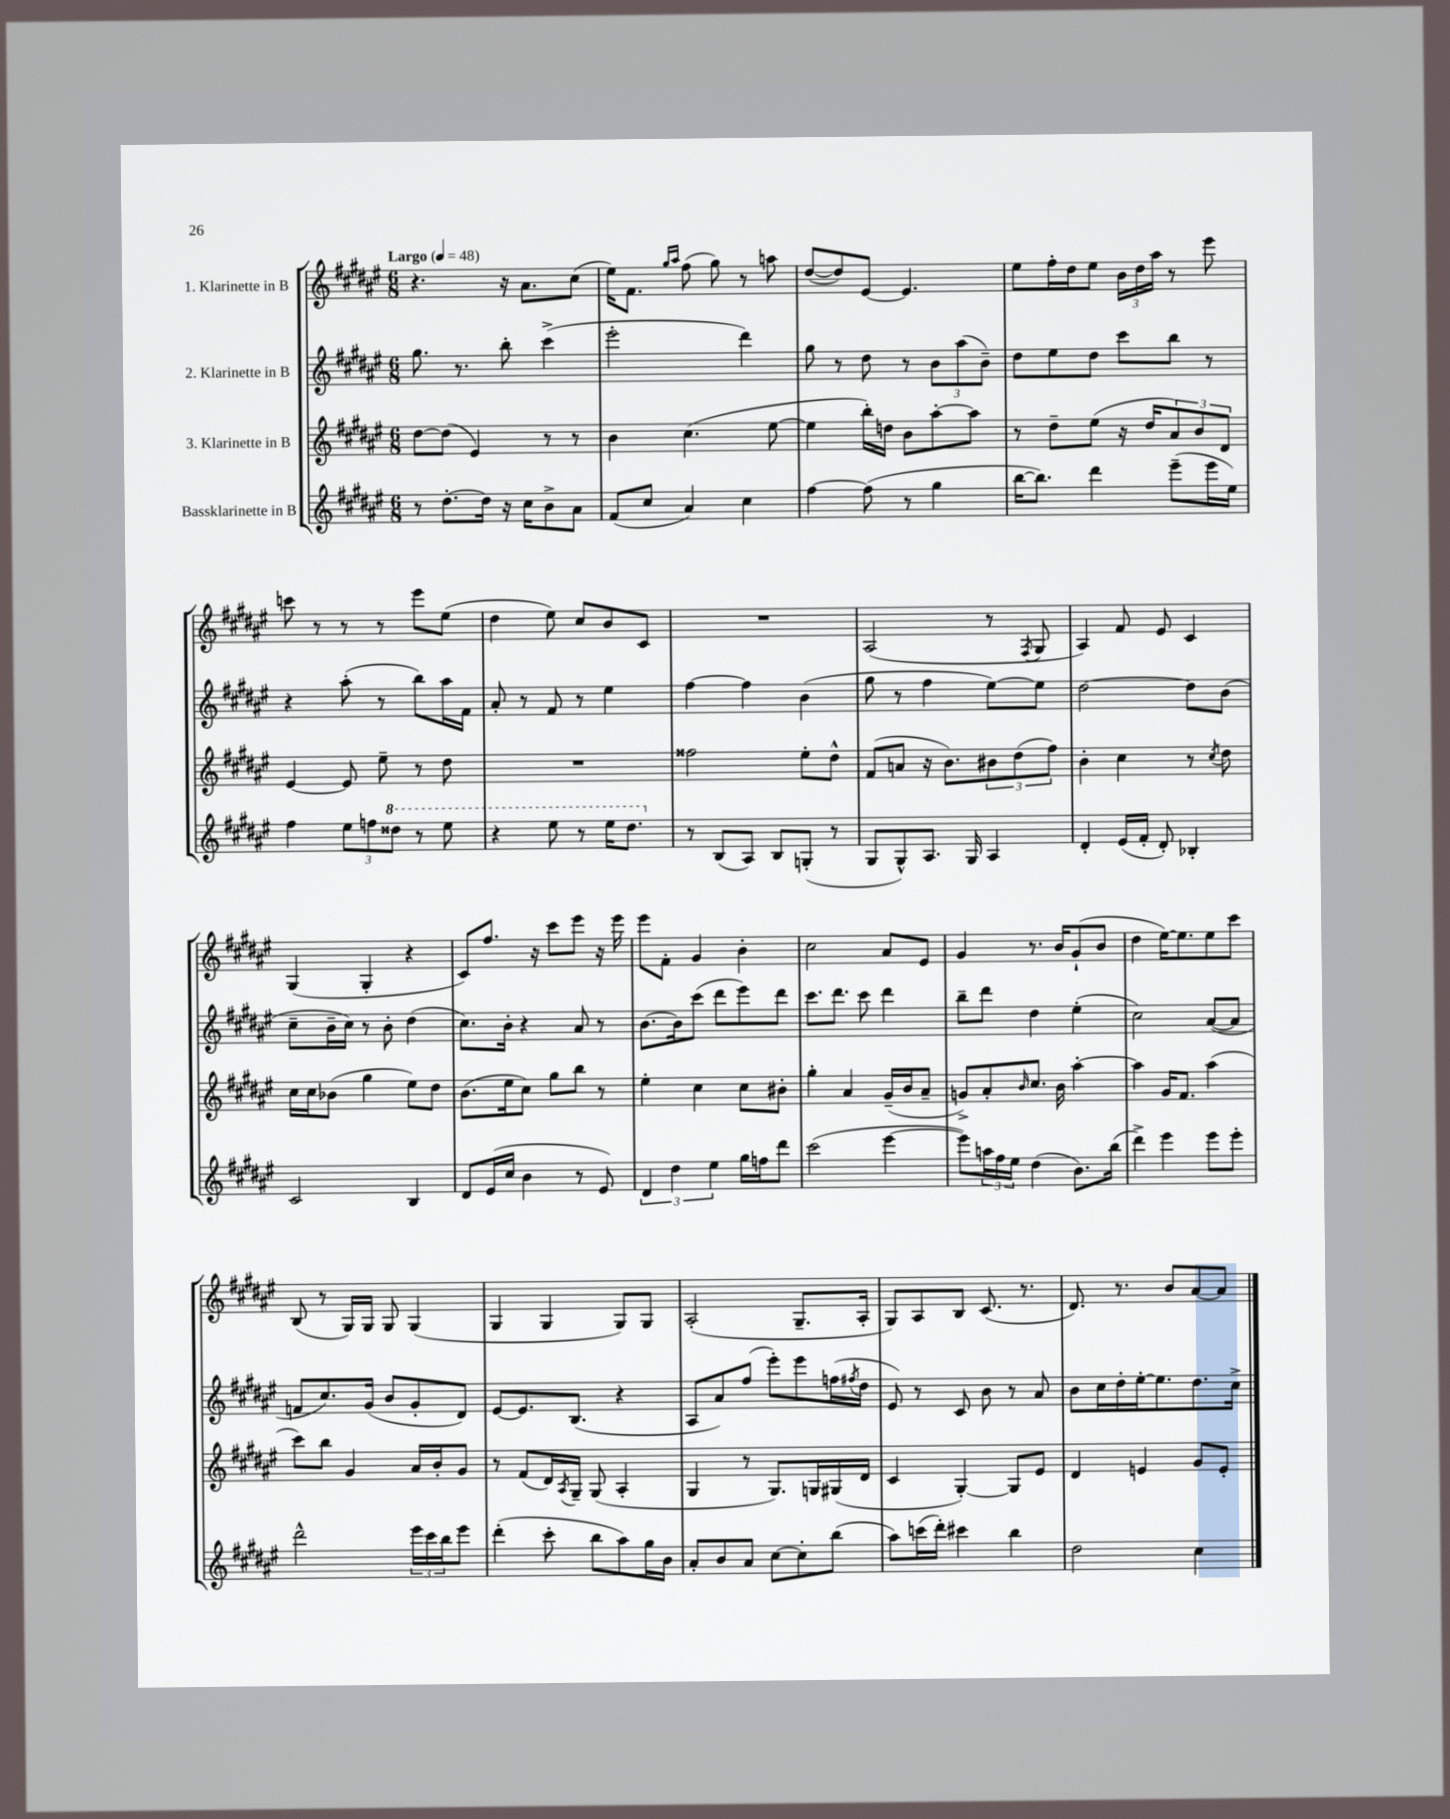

**kern	**kern	**kern	**kern
*staff4	*staff3	*staff2	*staff1
*clefG2	*clefG2	*clefG2	*clefG2
*k[f#c#g#d#a#e#]	*k[f#c#g#d#a#e#]	*k[f#c#g#d#a#e#]	*k[f#c#g#d#a#e#]
*M6/8	*M6/8	*M6/8	*M6/8
*MM48	*MM48	*MM48	*MM48
8r	[8dd#	8.gg#	4.r
[8.dd#'	(8dd#]	.	.
.	.	8.r	.
.	4e#)	.	.
16dd#]	.	.	.
16r	.	8bb'	16r
16cc#	.	.	8.a#
8b^	8r	(4ccc#^	.
8a#	8r	.	(8cc#
=	=	=	=
(8f#	4b	2eee#'	16ee#)
.	.	.	8.f#
8cc#	.	.	.
.	.	.	16qqgg#
.	.	.	16qqaa#
4a#)	(4.cc#	.	(8ff#
.	.	.	8gg#)
4cc#	.	4ddd#)	8r
.	[8ee#	.	8aa
=	=	=	=
[4ff#	4ee#]	8gg#	([8dd#
.	.	8r	8dd#])
(8ff#]	16bb')	8dd#	[8e#
.	16dd	.	.
8r	8b	8r	4.e#]
4gg#	[8aa#'	12b	.
.	.	(12aa#	.
.	8aa#]	.	.
.	.	12b~)	.
=	=	=	=
[16bb	8r	8dd#	8ee#
8.bb])	.	.	.
.	8dd#~	8ee#	16ff#'
.	.	.	16dd#
4ddd#	(8ee#	8dd#	8ee#
.	16r	8ccc#	24b
.	.	.	24dd#
.	16dd#	.	.
.	.	.	24aa#
(8eee#~	12a#)	8bb	8r
.	12b	.	.
16eee#	.	8r	8eee#
.	12d#	.	.
16ee#)	.	.	.
=	=	=	=
4ff#	[4e#	4r	8ccc
.	.	.	8r
12ee#	8e#]	(8aa#'	8r
12ff	.	.	.
.	8ee#~	8r	8r
12ddd##	.	.	.
8r	8r	8bb)	8eee#
8eee#	8dd#	16aa#	(8ee#
.	.	16f#	.
=	=	=	=
4r	2.r	8a#'	4dd#
.	.	8r	.
8eee#	.	8f#	8ee#)
8r	.	8r	8cc#
16eee#	.	4ee#	8b
8.ddd#	.	.	.
.	.	.	8c#
=	=	=	=
8r	2ff##	[4ff#	2.r
(8B	.	.	.
8A#)	.	4ff#]	.
8B	.	.	.
(8G'	8ee#'	(4b	.
8r	8dd#^^	.	.
=	=	=	=
8G#	(8f#	8gg#	(2A#
8G#^^)	8a	8r	.
8.A#	16r	4ff#	.
.	8.b)	.	.
16G#	.	.	.
4A#	12b#	[8ee#)	8r
.	(12dd#	.	.
.	.	.	8qF#
.	.	8ee#]	8G#
.	12ff#)	.	.
=	=	=	=
4d#'	4b'	[2dd#	4A#)
(16e#	4cc#	.	8f#
16f#'	.	.	.
8d#')	.	.	8e#
4B-'	8r	8dd#]	4c#
.	8qcc#	.	.
.	8dd#	(8b	.
=	=	=	=
2c#	16cc#	8cc#~	(4G#
.	16cc#	.	.
.	(8b-	16b~	.
.	.	16cc#)	.
.	4gg#	8r	4G#'
.	.	8b'	.
4B	8ee#)	(4dd#	4r
.	8dd#	.	.
=	=	=	=
8d#	(8.b	8.cc#)	8c#)
(16e#	.	.	8.ff#
16cc#	16ee#	16b'	.
4b	8cc#)	4r	.
.	.	.	16r
.	8gg#	.	8ccc#
8r	8bb	8a#	8eee#
8e#)	8r	8r	16r
.	.	.	16eee#
=	=	=	=
6d#	4ee#'	[8.b	8eee#
.	.	.	8f#'
6dd#	.	.	.
.	.	16b]	.
.	4cc#	(8ccc#	4g#
6ee#	.	.	.
.	.	8ddd#	.
16gg#	8cc#	8eee#)	4b'
16ff	.	.	.
8ddd#	8b#'	8ddd#	.
=	=	=	=
(2ccc#	4gg#'	8.ccc#	2cc#
.	.	8.ddd#	.
.	4a#	.	.
.	.	8ccc#	.
[4eee#	(16g#~	4ddd#	8a#
.	16b	.	.
.	8a#~	.	8e#
=	=	=	=
8eee#])	8g^)	8bb~	4g#
24aa	8a#'	8ddd#	.
24ff#	.	.	.
24ee#	.	.	.
.	16qqb	.	.
(4dd#	8.cc#	4dd#	8.r
.	16b	.	16b
8.b)	[4aa#'	(4ee#'	(8g#`
.	.	.	8b
(16bb	.	.	.
=	=	=	=
4ddd#^)	4aa#]	2cc#)	4dd#
4eee#	16g#	.	[16ee#)
.	8.f#	.	8.ee#]
8eee#	(4aa#	([8a#	8ee#
8eee#'	.	8a#]	8ccc#
=	=	=	=
2ddd#^^	8ccc#)	8f	(8B
.	8bb	8.cc#)	8r
.	4g#	.	16G#)
.	.	(16g#	16G#
.	.	8b	8G#
24eee#	16a#	8g#'	(4G#
24ccc#	.	.	.
.	16b'	.	.
24bb	.	.	.
8eee#	8g#	8d#)	.
=	=	=	=
(4ddd#'	8r	[8e#	4G#
.	(8f#	8.e#]	.
8ccc#'	16d#)	.	4G#
.	8qA#	.	.
.	16G#~	(8.B	.
8bb	(8G#	.	.
8aa#)	4A#'	4r	8G#)
16gg#	.	.	8G#
16b	.	.	.
=	=	=	=
8a#'	4G#	8A#	(2A#'
8b	.	8a#)	.
8a#	8r	(8ff#	.
[8cc#	8.G#)	8eee#')	.
8cc#']	.	8eee#	8.G#~
.	16G	.	.
(8bb	(16G#	(16ff	.
.	.	8qff#	.
.	16d#	16dd#	16A#'
=	=	=	=
8aa#)	4c#	8e#)	8G#)
(16ccc	.	8r	8A#
16ddd#')	.	.	.
4ccc#	[4G#')	8c#	8B
.	.	8b	(8.c#
4bb	8G#]	8r	.
.	.	.	8.r
.	8e#	8a#	.
=	=	=	=
2dd#	4d#	8b	8.d#)
.	.	16cc#	.
.	.	16dd#'	8.r
.	4e	[16ee#'	.
.	.	8.ee#]	.
.	.	.	8b
4cc#	8g#	8.dd#	[8a#
.	8e'	.	8a#]
.	.	16cc#^	.
==	==	==	==
*-	*-	*-	*-
